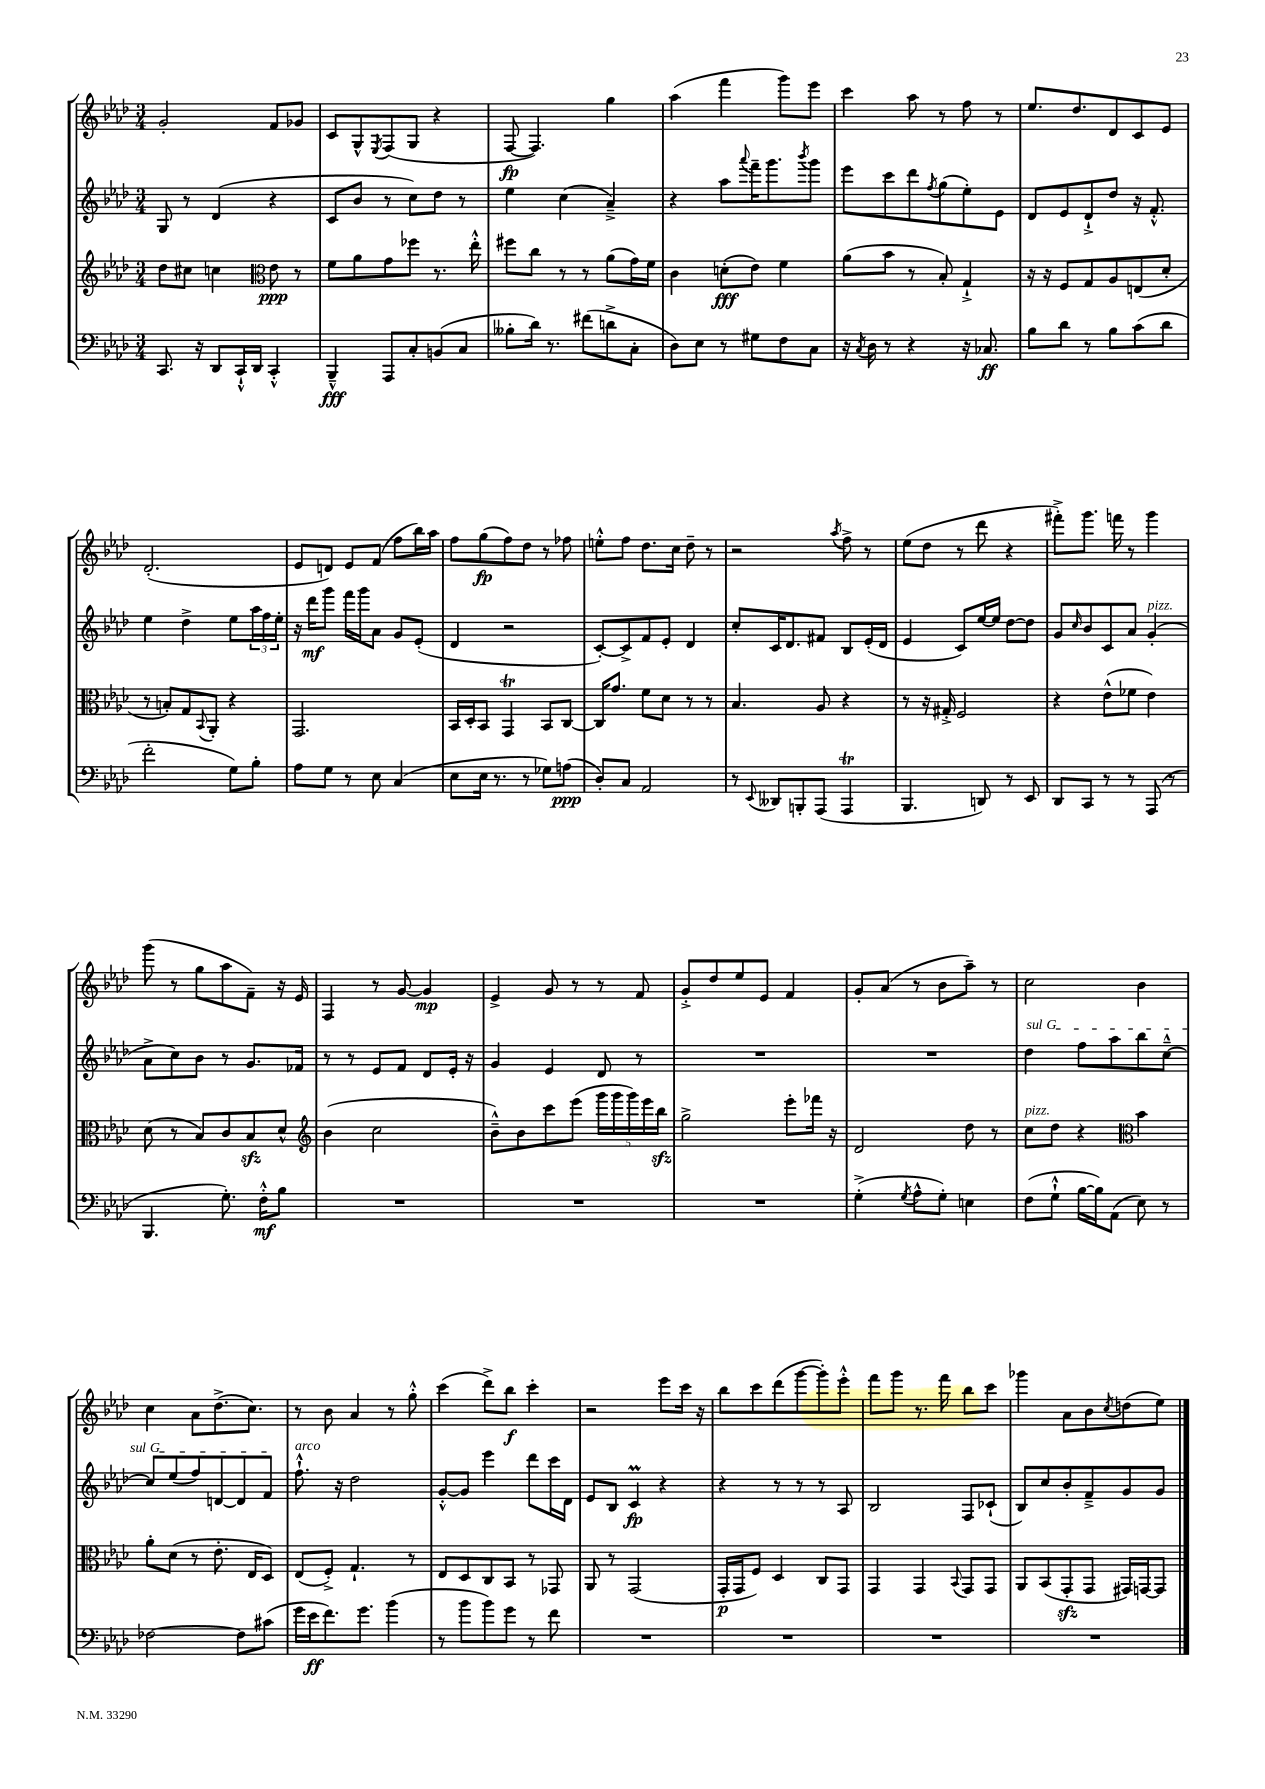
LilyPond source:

<<
\new StaffGroup <<
\new Staff = "s0" {
    \clef treble \key aes \major \numericTimeSignature \time 3/4
    g'2-. f'8 ges'8 |
    c'8 g8-^ \acciaccatura { ees8 } f8( g8 r4 |
    f8~\fp f4.) g''4 |
    aes''4( f'''4 g'''8) ees'''8 |
    c'''4 aes''8 r8 f''8 r8 |
    ees''8. des''8. des'8 c'8 ees'8 |
    des'2.-.( |
    ees'8 d'8) ees'8 f'8( f''8 bes''16) aes''16 |
    f''8 g''8\fp( f''8) des''8 r8 fes''8 |
    e''8-.-^ f''8 des''8. c''16 des''8-- r8 |
    r2 \acciaccatura { aes''8 } f''8-> r8 |
    ees''8( des''8 r8 des'''8 r4 |
    fis'''8-.->) g'''8. f'''16 r8 g'''4 |
    g'''8( r8 g''8 aes''8 f'8--) r16 ees'16 |
    f4 r8 g'8~ g'4\mp |
    ees'4-> g'8 r8 r8 f'8 |
    g'8-.-> des''8 ees''8 ees'8 f'4 |
    g'8-. aes'8( r8 bes'8 aes''8--) r8 |
    c''2 bes'4 |
    c''4 aes'8 des''8.->( c''8.) |
    r8 bes'8 aes'4 r8 g''8-.-^ |
    c'''4( des'''8->) bes''8\f c'''4-. |
    r2 ees'''8 c'''16 r16 |
    bes''8 c'''8 des'''8( g'''8~ g'''8-.) ees'''8-.-^ |
    f'''8 g'''8 r8. f'''16 bes''8 c'''8 |
    ges'''4 aes'8 bes'8 \acciaccatura { c''8 } d''8( ees''8) \bar "|." |
}
\new Staff = "s1" {
    \clef treble \key aes \major \numericTimeSignature \time 3/4
    g8 r8 des'4( r4 |
    c'8 bes'8 r8 c''8) des''8 r8 |
    ees''4 c''4( aes'4--->) |
    r4 aes''8 \appoggiatura { aes'''8 } f'''16-- g'''8. \acciaccatura { bes'''8 } g'''8 |
    ees'''8 c'''8 des'''8 \acciaccatura { f''8 } g''8( ees''8-.) ees'8 |
    des'8 ees'8 des'8-!-> des''8 r16 f'8.-.-^ |
    ees''4 des''4-> ees''8 \tuplet 3/2 { aes''16 f''16 ees''16-. } |
    r16 des'''16\mf g'''8 f'''16 g'''16 aes'8 g'8 ees'8-.( |
    des'4 r2 |
    c'8~-.) c'8-> f'8 ees'8-. des'4 |
    c''8-. c'16 des'8. fis'8 bes8 ees'16-.( des'16 |
    ees'4 c'8) ees''16~ ees''16 des''8~ des''8 |
    g'8 \grace { c''16 } bes'8 c'8 aes'8 g'4-.^\markup { \italic "pizz." }( |
    aes'8-> c''8) bes'8 r8 g'8. fes'16 |
    r8 r8 ees'8 f'8 des'8 ees'16-. r16 |
    g'4 ees'4 des'8 r8 |
    R2. |
    R2. |
    \once \override TextSpanner.bound-details.left.text = \markup { \italic "sul G" } des''4\startTextSpan f''8 aes''8 bes''8 c''8~---^ |
    c''8 ees''8( f''8) d'8~ d'8 f'8\stopTextSpan |
    f''8.-!-^^\markup { \italic "arco" } r16 des''2 |
    g'8~-.-^ g'8 ees'''4 des'''8 c'''16 des'16 |
    ees'8 bes8 c'4\prall\fp r4 |
    r4 r8 r8 r8 aes8 |
    bes2 f8 ces'8-!( |
    bes8) c''8 bes'8-. f'8---> g'8 g'8 \bar "|." |
}
\new Staff = "s2" {
    \clef treble \key aes \major \numericTimeSignature \time 3/4
    des''8 cis''8 c''4 \clef alto ees'8\ppp r8 |
    f'8 aes'8 g'8 fes''8 r8. ees''16-.-^ |
    fis''8 c''8 r8 r8 aes'8( g'16) f'16 |
    c'4 d'8-.\fff( ees'8) f'4 |
    aes'8( bes'8 r8 bes8-.) g4-!-> |
    r16 r16 f8 g8 aes8 e8( des'8-. |
    r8 b8-.) g8 \appoggiatura { bes,8 } aes,8-. r4 |
    g,2. |
    bes,16 des16-. bes,8 g,4\trill bes,8 c8~ |
    c16 g'8. f'8 des'8 r8 r8 |
    bes4. aes8 r4 |
    r8 r16 gis16-.-> f2 |
    r4 ees'8-^( fes'8 ees'4) |
    des'8( r8 bes8) c'8 bes8\sfz des'8-^ |
    \clef treble bes'4( c''2 |
    bes'8---^) bes'8 c'''8 ees'''8( \tuplet 5/4 { g'''16 g'''16 g'''16) ees'''16 bes''16\sfz } |
    g''2-> ees'''8-. fes'''16 r16 |
    des'2 des''8 r8 |
    c''8^\markup { \italic "pizz." } des''8 r4 \clef alto bes'4 |
    aes'8-. des'8( r8 ees'8.-. ees16 des8) |
    ees8( f8-.->) g4.-! r8 |
    ees8 des8 c8 bes,8 r8 ges,8 |
    aes,8 r8 g,2( |
    g,16-.\p g,16 f8) des4 c8 g,8 |
    g,4 g,4 \appoggiatura { bes,8 } g,8 g,8 |
    aes,8 bes,8( g,8-.\sfz g,8 gis,16) g,16~ g,8 \bar "|." |
}
\new Staff = "s3" {
    \clef bass \key aes \major \numericTimeSignature \time 3/4
    c,8. r16 des,8 c,16-!-^ des,16 c,4-.-^ |
    bes,,4---^\fff aes,,8 c8-. b,8( c8 |
    beses8-. des'16) r8. fis'8( d'8-> c8-. |
    des8) ees8 r8 gis8 f8 c8 |
    r16 \acciaccatura { c8 } des16 r8 r4 r16 ces8.\ff |
    bes8 des'8 r8 bes8 c'8( des'8 |
    f'2-. g8) bes8-. |
    aes8 g8 r8 ees8 c4( |
    ees8 ees16 r8. r8 ges8) a8\ppp( |
    des8-.) c8 aes,2 |
    r8 \appoggiatura { ees,8 } deses,8 b,,8-. aes,,8( aes,,4\trill |
    bes,,4. d,8) r8 ees,8 |
    des,8 c,8 r8 r8 aes,,8( r8 |
    bes,,4. g8.-.) f16-.-^\mf bes8 |
    R2. |
    R2. |
    R2. |
    g4-.->( \acciaccatura { g8 } aes8-^ g8-.) e4 |
    f8( g8-!-^ bes16~ bes16) aes,8( ees8) r8 |
    fes2~ fes8 cis'8( |
    g'16 ees'16\ff f'8.) g'8. bes'4( |
    r8 bes'8 bes'8) g'8 r8 f'8 |
    R2. |
    R2. |
    R2. |
    R2. \bar "|." |
}
>>
>>
\layout { \context { \Score \remove "Bar_number_engraver" } }
